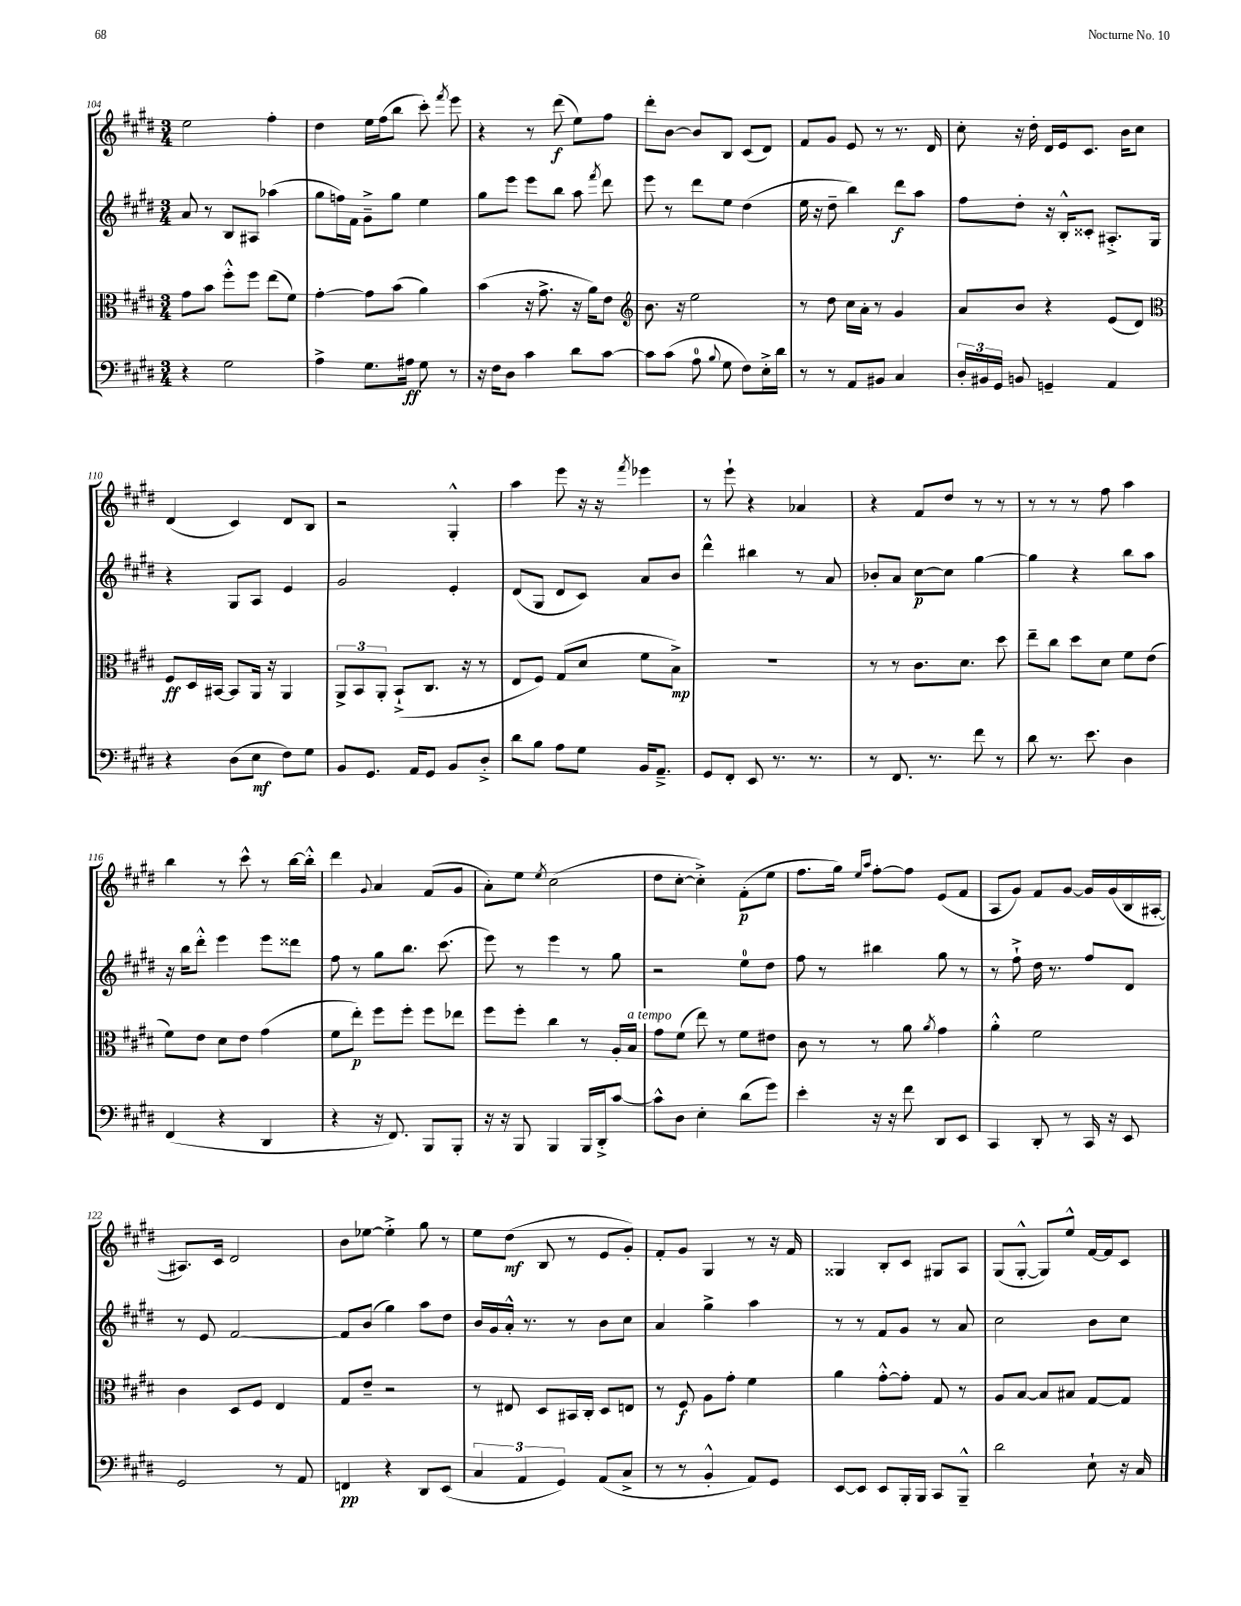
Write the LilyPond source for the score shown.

<<
\new StaffGroup <<
\new Staff = "s0" {
    \clef treble \key e \major \numericTimeSignature \time 3/4
    \autoBeamOff e''2 fis''4-. |
    dis''4 e''16[ fis''16( b''8] cis'''8-.) \acciaccatura { fis'''8 } e'''8 |
    r4 r8 dis'''8\f( e''8[) fis''8] |
    dis'''8[-. b'8]~ b'8[ b8] cis'8[( dis'8]) |
    fis'8[ gis'8] e'8 r8 r8. dis'16 |
    cis''8-. r16 dis''16-. dis'16[ e'16 cis'8.] b'16[ cis''8] |
    dis'4( cis'4) dis'8[ b8] |
    r2 gis4-.-^ |
    a''4 e'''8 r16 r16 \acciaccatura { fis'''8 } ees'''4 |
    r8 e'''8-! r4 aes'4 |
    r4 fis'8[ dis''8] r8 r8 |
    r8 r8 r8 fis''8 a''4 |
    b''4 r8 cis'''8-^ r8 b''16[~ b''16]-.-^ |
    dis'''4 \appoggiatura { gis'8 } a'4 fis'8[( gis'8] |
    a'8[-.) e''8] \acciaccatura { e''8 } cis''2( |
    dis''8[ cis''8]~-. cis''4-.->) fis'8[-.\p( e''8] |
    fis''8.[ gis''16]) \grace { e''16[ a''16] } fis''8[~-. fis''8] e'8[( fis'8] |
    a8[ gis'8]) fis'8[ gis'8]~ gis'16[ gis'16( b16 ais16]~-. |
    ais8.[) cis'16] dis'2 |
    b'8[ ees''8]~ ees''4-.-> gis''8 r8 |
    e''8[ dis''8]\mf( b8 r8 e'8[ gis'8]-.) |
    fis'8[-. gis'8] gis4 r8 r16 fis'16 |
    gisis4 b8[-. cis'8] gis8[ a8] |
    gis8[( gis8]~-.-^ gis8[) e''8]-^ fis'16[~ fis'16 cis'8] \bar "|." |
}
\new Staff = "s1" {
    \clef treble \key e \major \numericTimeSignature \time 3/4
    \autoBeamOff a'8 r8 b8[ ais8] aes''4( |
    gis''8[ f''16) fis'16] gis'8[---> gis''8] e''4 |
    gis''8[ e'''8] e'''8[ b''8] a''8 \acciaccatura { fis'''8 } dis'''8 |
    e'''8 r8 dis'''8[ e''8] dis''4( |
    e''16 r16 dis''8-- b''4) dis'''8[\f a''8] |
    fis''8[ dis''8]-. r16 b16[-.-^ cisis'8]-. ais8.[-.-> gis16] |
    r4 gis8[ a8] e'4 |
    gis'2 e'4-. |
    dis'8[( gis8] dis'8[ cis'8]) a'8[ b'8] |
    dis'''4-^ bis''4 r8 a'8 |
    bes'8[-. a'8] cis''8[~\p cis''8] gis''4~ |
    gis''4 r4 b''8[ a''8] |
    r16 b''16[ dis'''8]-.-^ e'''4 e'''8[ disis'''8] |
    fis''8 r8 gis''8[ b''8.] cis'''8.( |
    e'''8) r8 e'''4 r8 gis''8 |
    r2 e''8[-0 dis''8] |
    fis''8 r8 bis''4 gis''8 r8 |
    r8 fis''8-!-> dis''16 r8. fis''8[ dis'8] |
    r8 e'8 fis'2~ |
    fis'8[ b'8]( gis''4) a''8[ dis''8] |
    b'16[ gis'16 a'16]-.-^ r8. r8 b'8[ cis''8] |
    a'4 gis''4-> a''4 |
    r8 r8 fis'8[ gis'8] r8 a'8 |
    cis''2 b'8[ cis''8] \bar "|." |
}
\new Staff = "s2" {
    \clef alto \key e \major \numericTimeSignature \time 3/4
    \autoBeamOff gis'8[ b'8] fis''8[-.-^ fis''8] e''8[( fis'8]) |
    gis'4~-. gis'8[ b'8]( a'4) |
    b'4( r16 gis'8.-> r16 a'16[) e'8] |
    \clef treble b'8. r16 e''2 |
    r8 dis''8 cis''16[ a'16]-. r8 gis'4 |
    a'8[ b'8] r4 e'8[( dis'8]) |
    \clef alto fis8[\ff dis16 bis,16]~ bis,8[ a,16] r16 a,4 |
    \tuplet 3/2 { a,8[-> b,8 a,8]-. } b,8[-!->( cis8.] r16 r8 |
    e8[ fis8]) gis8[( dis'8] fis'8[ b8]->\mp) |
    R2. |
    r8 r8 cis'8.[ dis'8.] dis''8 |
    e''8[-- cis''8] dis''8[ dis'8] fis'8[ e'8]( |
    fis'8[) e'8] dis'8[ e'8] gis'4( |
    fis'8[ e''8]-.\p) fis''8[ fis''8]-. fis''8[ ees''8] |
    fis''8[ fis''8]-. cis''4 r8 a16[-. b16]^\markup { \italic "a tempo" } |
    gis'8[ fis'8]( e''8) r8 fis'8[ eis'8] |
    cis'8 r8 r8 a'8 \acciaccatura { a'8 } gis'4 |
    a'4-.-^ fis'2 |
    cis'4 dis8[ fis8] e4 |
    gis8[ e'8]-- r2 |
    r8 eis8 dis8[ bis,16 cis16]-. dis8[ e8] |
    r8 fis8\f a8[ gis'8]-. fis'4 |
    a'4 gis'8[~-.-^ gis'8]-. gis8 r8 |
    a8[ b8]~ b8[ bis8] gis8[~ gis8] \bar "|." |
}
\new Staff = "s3" {
    \clef bass \key e \major \numericTimeSignature \time 3/4
    \autoBeamOff r4 gis2 |
    a4-> gis8.[ ais16]\ff gis8 r8 |
    r16 fis16[ dis8] cis'4 dis'8[ cis'8]~ |
    cis'8[ cis'8]( a8-0 \appoggiatura { b8 } gis8 fis8[) e16-.-> dis'16] |
    r8 r8 a,8[ bis,8] cis4 |
    \tuplet 3/2 { dis16[-. bis,16 gis,16] } b,8 g,4-- a,4 |
    r4 dis8[( e8]\mf fis8[) gis8] |
    b,8[ gis,8.] a,16[ gis,8] b,8[ dis8]-.-> |
    dis'8[ b8] a8[ gis8] b,16[ a,8.]---> |
    gis,8[ fis,8]-. e,8 r8. r8. |
    r8 fis,8. r8. fis'8 r8 |
    dis'8 r8. e'8. dis4 |
    fis,4( r4 dis,4 |
    r4 r16 fis,8.) b,,8[ b,,8]-. |
    r16 r16 b,,8 b,,4 b,,16[ dis,16-.-> cis'8]~ |
    cis'8[-^ dis8] e4-. dis'8[( gis'8]) |
    e'4-. r16 r16 fis'8 dis,8[ e,8] |
    cis,4 dis,8-. r8 cis,16 r16 e,8 |
    gis,2 r8 a,8 |
    f,4\pp r4 dis,8[ e,8]( |
    \tuplet 3/2 { cis4 a,4 gis,4) } a,8[( cis8]-> |
    r8 r8 b,4-.-^ a,8[) gis,8] |
    e,8[~ e,8] e,8[ b,,16-. b,,16] cis,8[ b,,8]---^ |
    dis'2 e8-! r16 cis16 \bar "|." |
}
>>
>>
\layout { \context { \Score currentBarNumber = #104 } }
